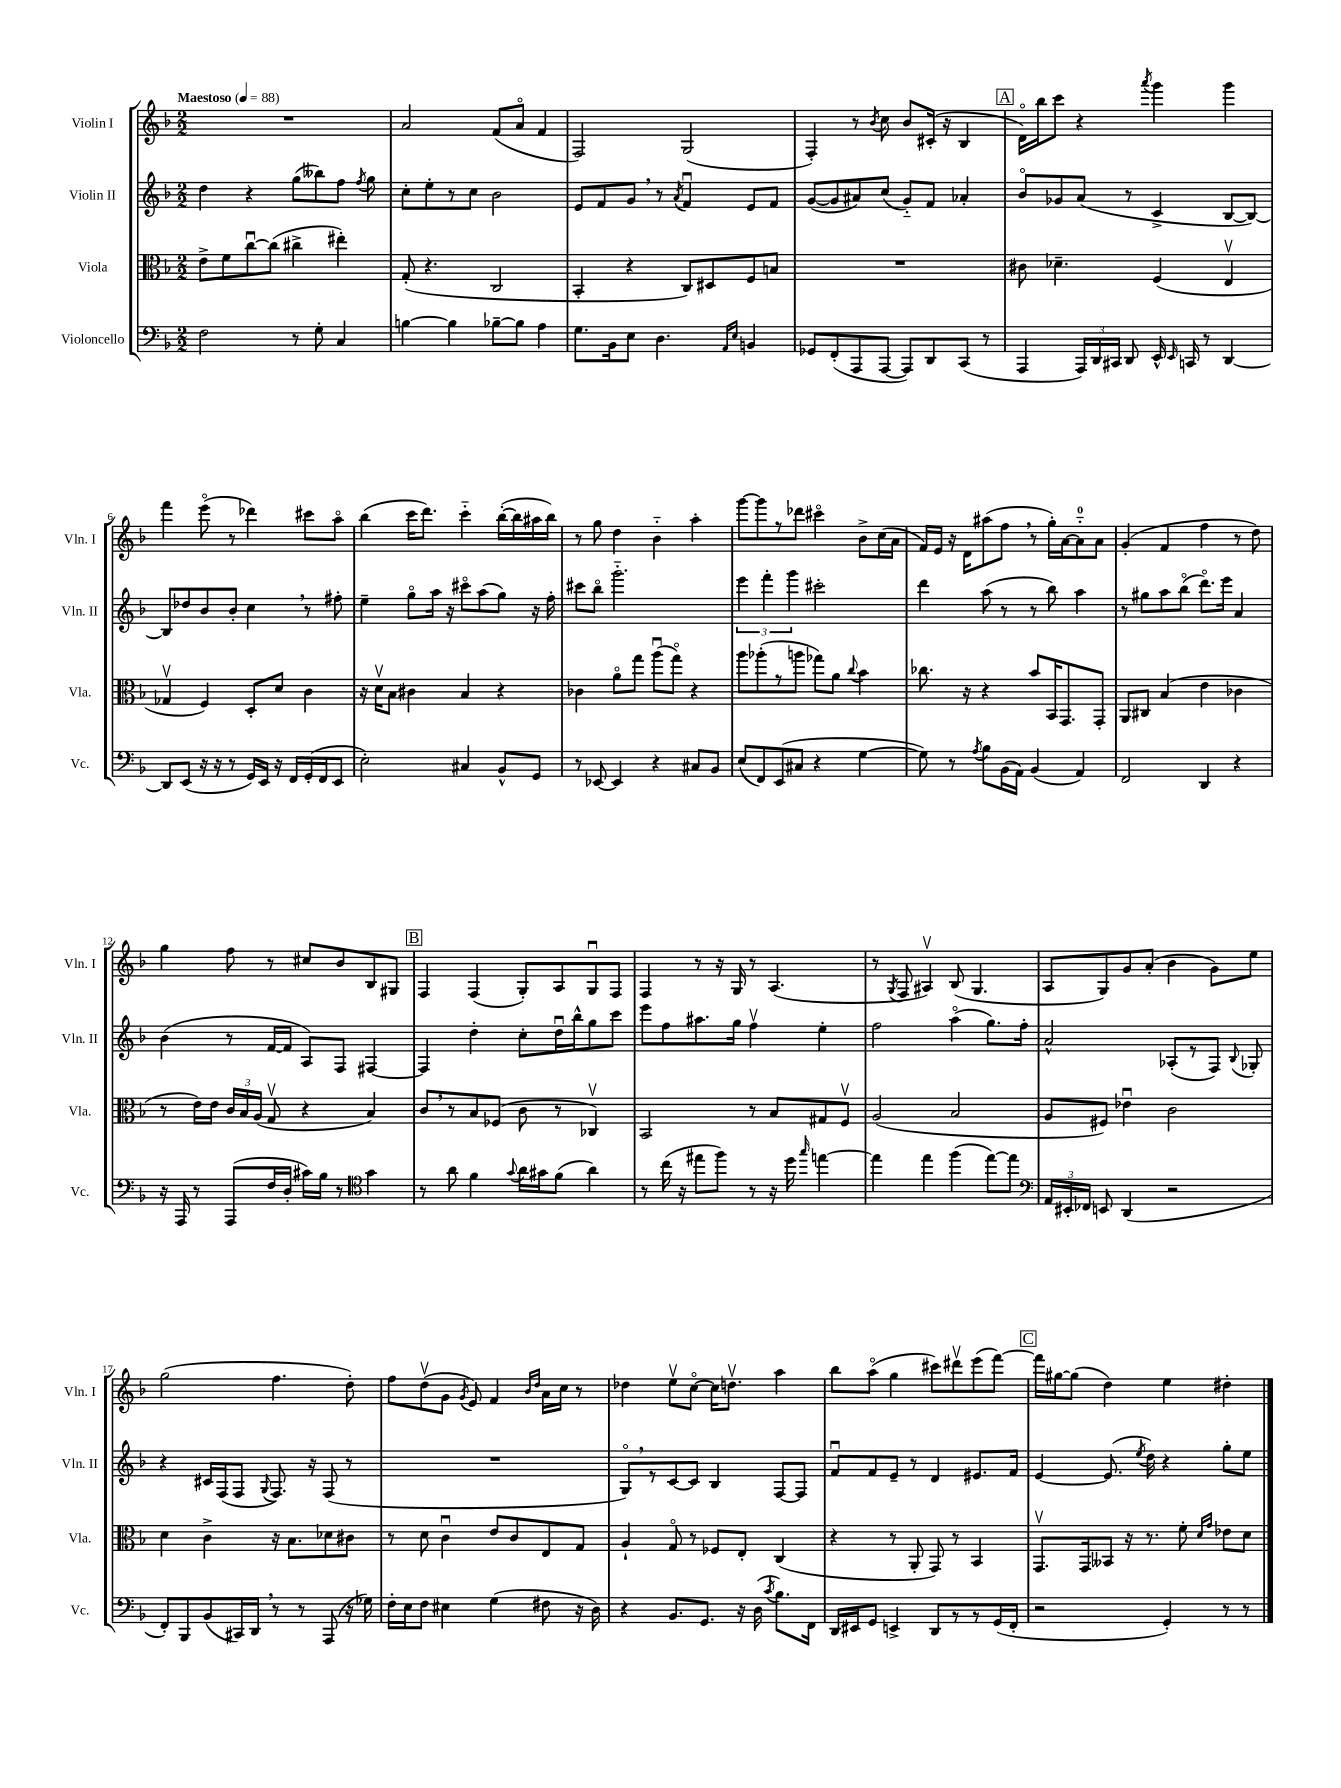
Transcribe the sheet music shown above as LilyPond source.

<<
\new StaffGroup <<
\new Staff = "s0" \with { instrumentName = "Violin I" shortInstrumentName = "Vln. I" } {
    \clef treble \key f \major \numericTimeSignature \time 2/2 \tempo "Maestoso" 4 = 88
    \autoBeamOff R1 |
    a'2 f'8[( a'8]\flageolet f'4 |
    f2) g2( |
    f4-.) r8 \acciaccatura { bes'8 } c''8 bes'8[ cis'16]-.( r16 bes4 |
    \mark \markup { \box "A" } d'16[\flageolet) bes''16 c'''8] r4 \acciaccatura { a'''8 } g'''4 g'''4 |
    f'''4 e'''8\flageolet( r8 des'''4) cis'''8[ a''8]\flageolet |
    bes''4( c'''16[ d'''8.]) c'''4-_ bes''16[~-.( bes''16 ais''16 bes''16]) |
    r8 g''8 d''4 bes'4-_ a''4-. |
    g'''8[~ g'''8 r8 des'''8] cis'''4\flageolet bes'8[-> c''16( a'16] |
    f'16[) e'16] r16 d'16[ ais''8( f''8] \breathe r8 g''16[-.) a'16~ a'8-0-_ a'8] |
    g'4-.( f'4 f''4 r8 d''8) |
    g''4 f''8 r8 cis''8[ bes'8 bes8 gis8] |
    \mark \markup { \box "B" } f4 f4( g8[-.) a8 g8\downbow f8] |
    f4 r8 r16 g16 r8 a4.( |
    r8 \acciaccatura { g8 } f8 ais4\upbow) bes8( g4. |
    a8[ g8) g'8 a'8]-.( bes'4 g'8[) e''8] |
    g''2( f''4. d''8-.) |
    f''8[ d''8\upbow( g'8] \acciaccatura { g'8 } e'8) f'4 \grace { bes'16[ d''16] } a'16[ c''16] r8 |
    des''4 e''8[\upbow c''8]~\flageolet c''16[ d''8.]\upbow a''4 |
    bes''8[ a''8]\flageolet( g''4 cis'''8[) dis'''8\upbow e'''8( f'''8]~) |
    \mark \markup { \box "C" } f'''16[ gis''16~ gis''8]( d''4) e''4 dis''4-. \bar "|." |
}
\new Staff = "s1" \with { instrumentName = "Violin II" shortInstrumentName = "Vln. II" } {
    \clef treble \key f \major \numericTimeSignature \time 2/2
    \autoBeamOff d''4 r4 g''8[( beses''8) f''8] \acciaccatura { f''8 } g''8 |
    c''8[-. e''8-. r8 c''8] bes'2 |
    e'8[ f'8 g'8] \breathe r8 \acciaccatura { a'8 } f'4\downbow e'8[ f'8] |
    g'8[~( g'8 ais'8) c''8]( g'8[-_) f'8] aes'4-. |
    \mark \markup { \box "A" } bes'8[\flageolet ges'8 a'8]( r8 c'4-> bes8[~ bes8]~) |
    bes8[ des''8 bes'8 bes'8]-. c''4 \breathe r8 fis''8-. |
    e''4-- g''8[\flageolet a''16] r16 cis'''8[\flageolet a''8( g''8]) r16 f''16-. |
    cis'''8[ bes''8]\flageolet g'''2.-_ |
    \tuplet 3/2 { e'''4 f'''4-. g'''4 } cis'''2-. |
    d'''4 a''8( r8 r8 bes''8) a''4 |
    r8 gis''8[ a''8 bes''8]\flageolet( d'''8.[\flageolet) e'''16] a'4 |
    bes'4( r8 f'16[~ f'16] a8[) f8] fis4~ |
    \mark \markup { \box "B" } fis4 d''4-. c''8[-. d''16\downbow bes''16-^ g''8 c'''8] |
    e'''8[ f''8 ais''8. g''16] f''4\upbow e''4-. |
    f''2 a''4\flageolet( g''8.[) f''16]-. |
    a'2-^ aes8[-.( r8 f8]) \appoggiatura { bes8 } ges8-. |
    r4 cis'16[ f16( f8] \appoggiatura { g8 } f8.) r16 f8( r8 |
    R1 |
    g8[\flageolet) \breathe r8 c'8~ c'8] bes4 f8[~ f8] |
    f'8[\downbow f'8 e'8]-- r8 d'4 eis'8.[ f'16] |
    \mark \markup { \box "C" } e'4~ e'8.( \acciaccatura { e''8 } d''16) r4 g''8[-. e''8] \bar "|." |
}
\new Staff = "s2" \with { instrumentName = "Viola" shortInstrumentName = "Vla." } {
    \clef alto \key f \major \numericTimeSignature \time 2/2
    \autoBeamOff e'8[-> f'8 c''8~\downbow c''8]( cis''4-> eis''4-.) |
    g8-.( r4. c2 |
    bes,4-. r4 c8[) dis8 f8 b8] |
    R1 |
    \mark \markup { \box "A" } cis'8 des'4.-- f4( e4\upbow |
    ges4\upbow f4) d8[-. d'8] c'4 |
    r16 d'16[\upbow bes8] cis'4 bes4 r4 |
    ces'4 a'8[\flageolet g''8] a''8[\downbow( g''8]\flageolet) r4 |
    a''8[ aes''8-.( r8 a''8] ges''8[) a'8] \appoggiatura { c''8 } bes'4 |
    ces''8. r16 r4 bes'8[ bes,16 g,8. g,8]-. |
    a,8[ cis8] bes4( e'4 ces'4 |
    r8 e'16[) e'16] \tuplet 3/2 { c'16[ bes16 a16]( } g8\upbow r4 bes4) |
    \mark \markup { \box "B" } c'8[ \breathe r8 bes8 fes8]( c'8 r8 ces4\upbow) |
    bes,2 r8 bes8[ gis8 f8]\upbow |
    a2( bes2 |
    a8[ fis8]) ees'4\downbow c'2 |
    d'4 c'4-> r16 bes8.[ des'8 cis'8] |
    r8 d'8 c'4\downbow e'8[ c'8 e8 g8] |
    a4-! g8\flageolet r8 fes8[ e8]-. c4( |
    r4 r8 a,8-. g,8) r8 bes,4 |
    \mark \markup { \box "C" } g,8.[\upbow g,16 beses,8] r16 r8. f'8-. \grace { d'16[ g'16] } ees'8[ d'8] \bar "|." |
}
\new Staff = "s3" \with { instrumentName = "Violoncello" shortInstrumentName = "Vc." } {
    \clef bass \key f \major \numericTimeSignature \time 2/2
    \autoBeamOff f2 r8 g8-. c4 |
    b4~ b4 bes8[~-- bes8] a4 |
    g8.[ bes,16 e8] d4. \grace { a,16[ e16] } b,4 |
    ges,8[ f,8-.( a,,8 a,,8]~ a,,8[) d,8 c,8]( r8 |
    \mark \markup { \box "A" } a,,4 \tuplet 3/2 { a,,16[) d,16 cis,16] } d,8 e,16-^ \grace { e,16 } c,16 r8 d,4~ |
    d,8[ e,8]( r16 r16 r8 g,16[) e,16] r16 f,16[ g,16-.( f,16 e,8] |
    e2-.) cis4 bes,8[-^ g,8] |
    r8 ees,8~ ees,4 r4 cis8[ bes,8] |
    e8[( f,8) e,8( cis8] r4 g4~ |
    g8) r8 \acciaccatura { a8 } bes8[ bes,16( a,16]) bes,4( a,4) |
    f,2 d,4 r4 |
    r16 a,,16 r8 a,,8[( f16 d16]-. cis'16[) bes16] r8 \clef tenor g'4 |
    \mark \markup { \box "B" } r8 a'8 f'4 \appoggiatura { g'8 } a'16[ gis'16 f'8]( a'4) |
    r8 c''16( r16 eis''8[ f''8]) r8 r16 d''16 \grace { g''16 } e''4~ |
    e''4 e''4 f''4( e''8[~) e''8] |
    \clef bass \tuplet 3/2 { a,16[ eis,16-. fes,16] } e,8 d,4( r2 |
    f,8[-.) bes,,8 bes,8( cis,16) d,16] \breathe r8 r8 a,,8( r16 ges16) |
    f16[-. e16 f8] eis4 g4( fis8 r16 d16) |
    r4 bes,8.[ g,8.] r16 d16( \acciaccatura { c'8 } bes8.[) f,16] |
    d,16[ eis,16 g,8] e,4-> d,8[ r8 r8 g,16( f,16]-. |
    \mark \markup { \box "C" } r2 g,4-.) r8 r8 \bar "|." |
}
>>
>>
